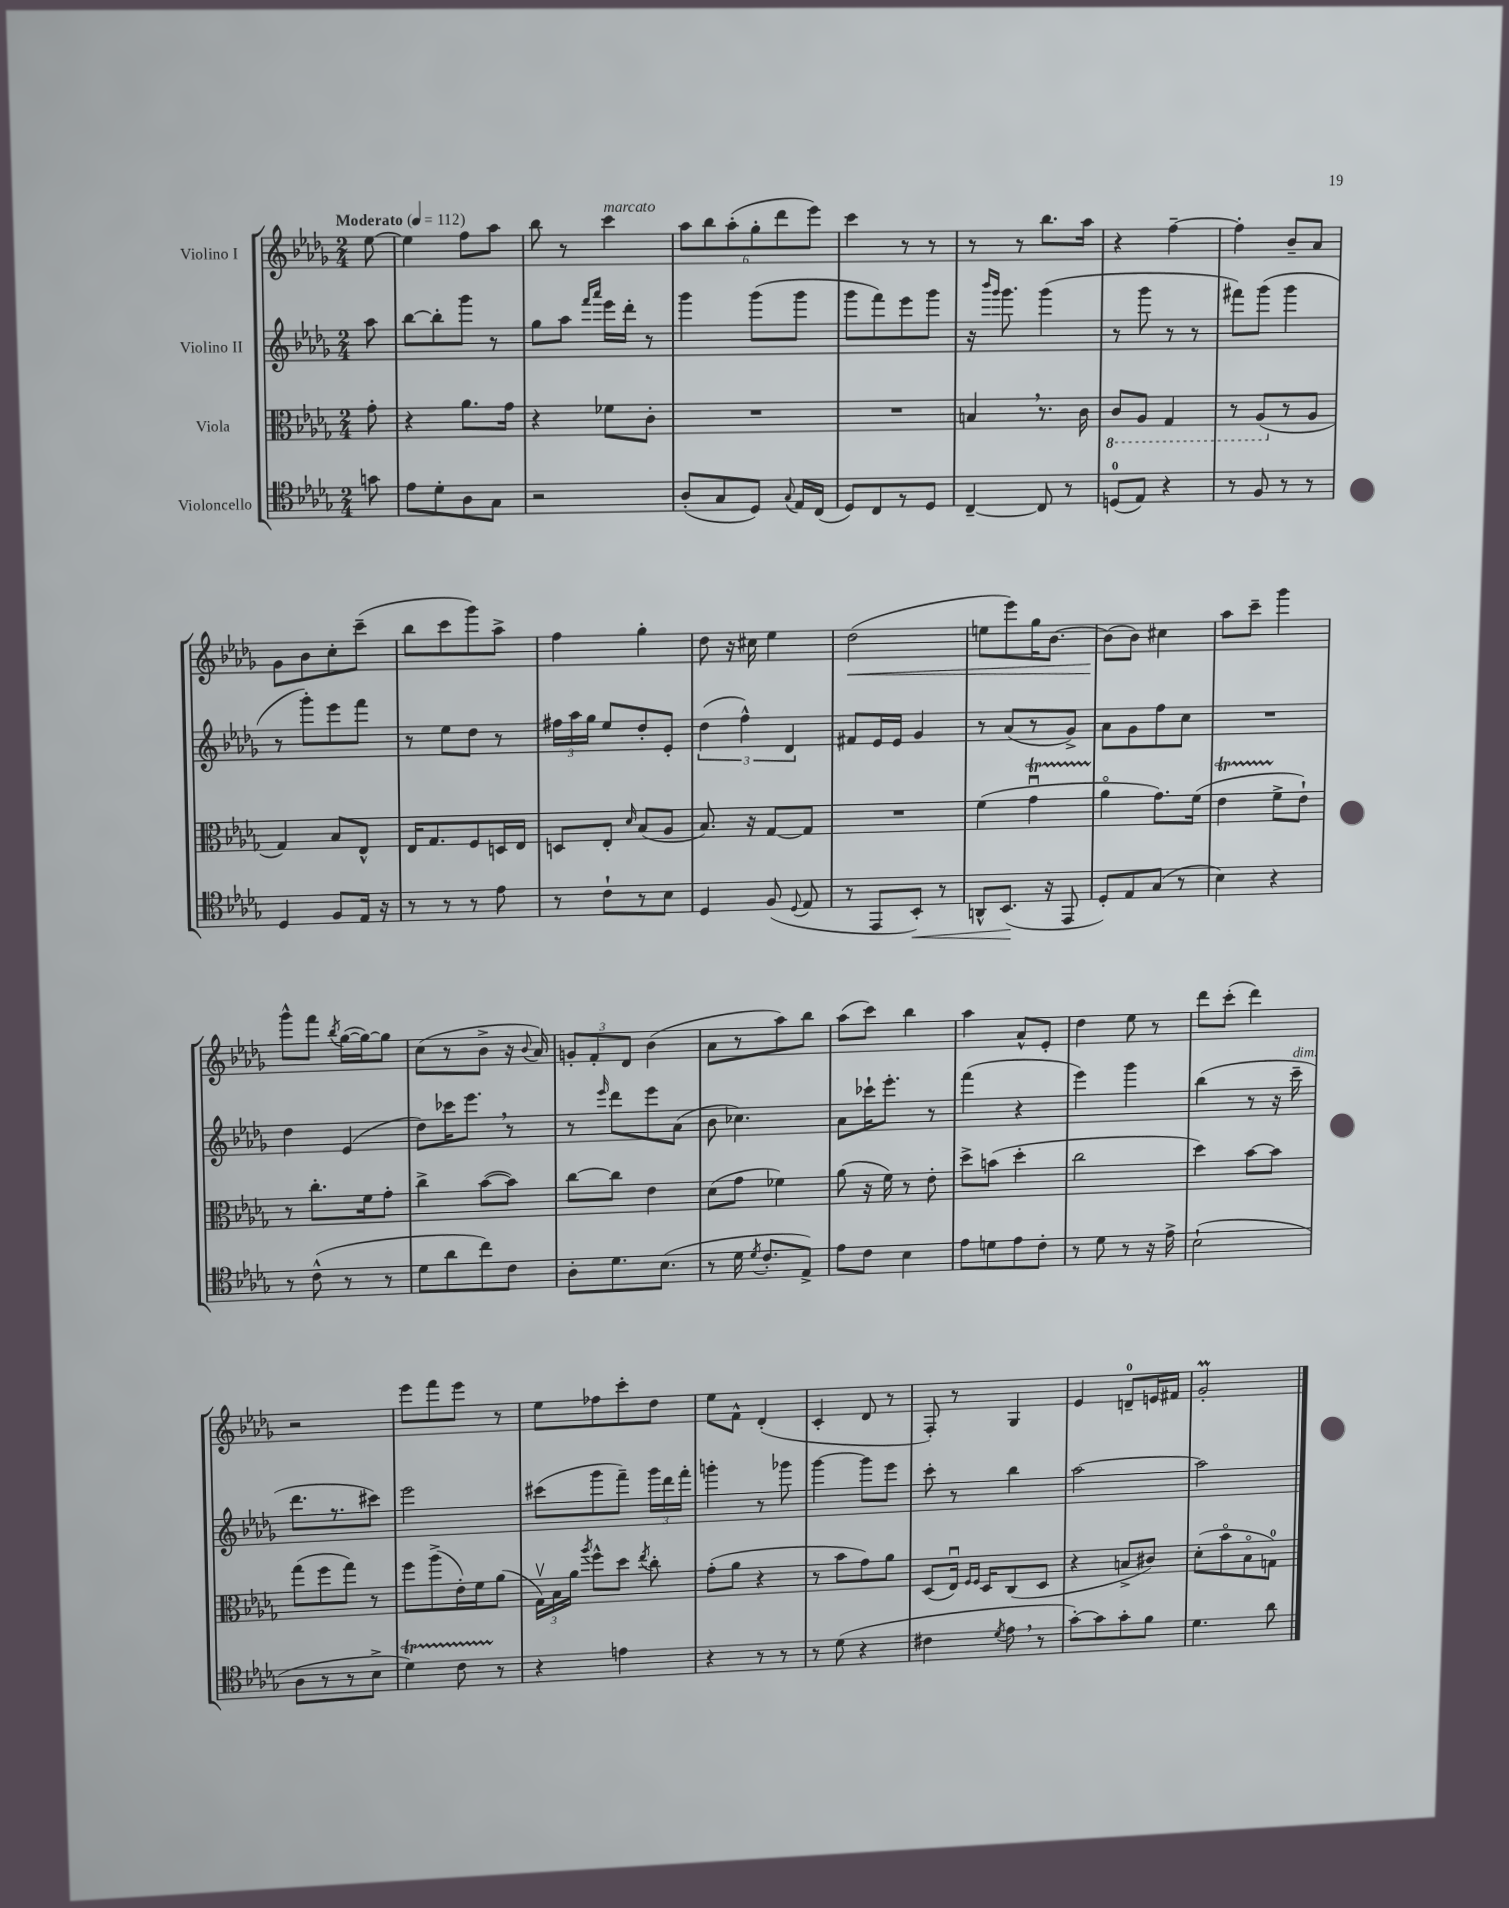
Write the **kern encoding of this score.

**kern	**dynam	**kern	**kern	**kern	**dynam
*part4	*part4	*part3	*part2	*part1	*part1
*staff4	*staff4	*staff3	*staff2	*staff1	*staff1
*I"Violoncello	*	*I"Viola	*I"Violino II	*I"Violino I	*
*clefC4	*	*clefC3	*clefG2	*clefG2	*
*k[b-e-a-d-g-]	*	*k[b-e-a-d-g-]	*k[b-e-a-d-g-]	*k[b-e-a-d-g-]	*
*M2/4	*	*M2/4	*M2/4	*M2/4	*
*MM112	*	*MM112	*MM112	*MM112	*
=	=	=	=	=	=
!	!	!	!	!LO:TX:a:B:t=Moderato	!
8gn\	.	8g-'\	8aa-\	[8ee-\	.
=1	=1	=1	=1	=1	=1
8e-\L	.	4r	[8bb-\L	4ee-\]	.
8d-'\	.	.	8bb-'\]	.	.
8A-\	.	8.a-\L	8ggg-\J	8ff\L	.
8G-\J	.	.	8r	8aa-\J	.
.	.	16g-\Jk	.	.	.
=2	=2	=2	=2	=2	=2
2r	.	4r	8gg-\L	8bb-\	.
.	.	.	8aa-\J	8r	.
.	.	.	16qqfff/LL	.	.
.	.	.	16qqaaa-/JJ	.	.
!	!	!	!	!LO:TX:a:i:t=marcato	!
.	.	8f-X\L	16eee-\LL	4ccc\	.
.	.	.	16ddd-'\JJ	.	.
.	.	8c'\J	8r	.	.
=3	=3	=3	=3	=3	=3
(8A-'/L	.	2r	4ggg-\	12aa-\L	.
.	.	.	.	12bb-\	.
8G-/	.	.	.	.	.
.	.	.	.	(12aa-'\	.
8D-/J)	.	.	(8ggg-\L	12gg-'\	.
.	.	.	.	12ddd-\	.
8qqG-/	.	.	.	.	.
16E-/LL	.	.	8ggg-\J	.	.
.	.	.	.	12eee-\J)	.
(16C/JJ	.	.	.	.	.
=4	=4	=4	=4	=4	=4
8D-/L)	.	2r	8ggg-\L	4ccc\	.
8C/	.	.	8fff\)	.	.
8r	.	.	8eee-\	8r	.
8D-/J	.	.	8ggg-\J	8r	.
=5	=5	=5	=5	=5	=5
[4C~/	.	4Bn,/	16r	8r	.
.	.	.	16qqbbb-/LL	.	.
.	.	.	16qqggg-/JJ	.	.
.	.	.	8.ggg-\	.	.
.	.	.	.	8r	.
8C/]	.	8.r	(4ggg-\	8.bb-\L	.
8r	.	.	.	.	.
.	.	16c\	.	16aa-\Jk	.
=6	=6	=6	=6	=6	=6
*	*	*8ba	*	*	*
(8Dn/L	.	8C/L	8r	4r	.
8E-/J)	.	8AA-/J	8ggg-\	.	.
4r	.	4GG-/	8r	[4ff~\	.
.	.	.	8r	.	.
=7	=7	=7	=7	=7	=7
8r	.	8r	8fff#X\L)	4ff'\]	.
8F/	.	(8AA-/L	(8ggg-\J	.	.
*	*	*X8ba	*	*	*
8r	.	8r	4ggg-\	8b-~/L	.
8r	.	8A-/J	.	8a-/J	.
!!LO:LB:g=z
=8	=8	=8	=8	=8	=8
4D-/	.	4G-/)	8r	8g-\L	.
.	.	.	8ggg-'\L)	8b-\	.
8F/L	.	8B-/L	8eee-\	8cc'\	.
16E-/Jk	.	8E-^^/J	8fff\J	(8ccc~\J	.
16r	.	.	.	.	.
=9	=9	=9	=9	=9	=9
8r	.	16E-/KL	8r	8bb-\L	.
.	.	8.G-/	.	.	.
8r	.	.	8ee-\L	8ccc\	.
8r	.	8F/	8dd-\J	8ggg-\)	.
8e-\	.	16Dn/L	8r	8aa-^\J	.
.	.	16E-/JJ	.	.	.
=10	=10	=10	=10	=10	=10
8r	.	8Dn/L	24ff#X\LL	4ff\	.
.	.	.	24aa-\	.	.
.	.	.	24gg-\JJ	.	.
8c`\L	.	8E-'/J	8ee-/L	.	.
.	.	16qqd-/	.	.	.
8r	.	(8B-/L	8dd-'/	4gg-'\	.
8B-\J	.	8A-/J	8e-'/J	.	.
=11	=11	=11	=11	=11	=11
4D-/	.	8.B-/)	(6dd-\	8dd-\	.
.	.	.	.	16r	.
.	.	.	6ff^^\)	.	.
.	.	16r	.	16cc#X\	.
(8F/	.	[8G-/L	.	4ee-\	.
.	.	.	6d-/	.	.
8qqD-/	.	.	.	.	.
8E-/	.	8G-/J]	.	.	.
=12	=12	=12	=12	=12	=12
!	!	!	!	!	!LO:HP:b
8r	.	2r	8f#X/L	(2dd-\	<
8EE-/L	.	.	16e-/L	.	.
.	.	.	16e-/JJ	.	.
!	!LO:HP:b	!	!	!	!
8BB-'/J)	<	.	4g-/	.	.
8r	.	.	.	.	.
=13	=13	=13	=13	=13	=13
8AAn^^/L	.	(4f\	8r	8een\L	.
(8.BB-/J	.	.	(8a-/L	8eee-\)	.
.	.	4g-Tu\	8r	16gg-\K	.
16r	[	.	.	[8.b-\J	.
8EE-/	.	.	8g-^/J)	.	.
=14	=14	=14	=14	=14	=14
8D-'/L)	.	4a-\	8a-\L	(8b-\L]	.
8E-/	.	.	8g-\	8b-\J)	[
(8G-/J	.	8.g-\L)	8ff\	4cc#X\	.
8r	.	.	8cc\J	.	.
.	.	(16f\Jk	.	.	.
=15	=15	=15	=15	=15	=15
4B-\)	.	4e-T\	2r	8aa-\L	.
.	.	.	.	8ccc~\J	.
4r	.	8f^\L	.	4ggg-\	.
.	.	8e-`\J)	.	.	.
!!LO:LB:g=z
=16	=16	=16	=16	=16	=16
8r	.	8r	4dd-\	8ggg-^^\L	.
(8c^^\	.	8.cc'\L	.	8fff\J	.
.	.	.	.	8qbb-/	.
8r	.	.	(4e-/	([16gg-\LL	.
.	.	16f\k	.	16gg-\J_)	.
8r	.	8g-'\J	.	8gg-\J]	.
=17	=17	=17	=17	=17	=17
8d-\L	.	4cc^\	8dd-\L)	(8cc\L	.
8a-\	.	.	16ccc-X\K	8r	.
.	.	.	8.eee-,\J	.	.
8cc\)	.	([8b-\L	.	8b-^\J	.
8c\J	.	8b-\J])	8r	16r	.
.	.	.	.	8qqb-/	.
.	.	.	.	16a-/)	.
=18	=18	=18	=18	=18	=18
8A-'\L	.	[8cc\L	8r	12gn'/L	.
.	.	.	.	12f'/	.
.	.	.	16qqeee-/	.	.
8.d-\	.	8cc\J]	8ddd-\L	.	.
.	.	.	.	12d-/J	.
.	.	4e-\	8eee-\	(4b-\	.
(8.B-\J	.	.	.	.	.
.	.	.	(8a-\J	.	.
=19	=19	=19	=19	=19	=19
8r	.	(8d-\L	8b-\	8a-\L	.
16d-\	.	8g-\J	4.cc-X\)	8r	.
8qd-/	.	.	.	.	.
8.c'/L	.	.	.	.	.
.	.	4f-X\)	.	8aa-\)	.
8E-^/J)	.	.	.	8bb-\J	.
=20	=20	=20	=20	=20	=20
8e-\L	.	(8a-\	8a-\L	(8aa-\L	.
8c\J	.	16r	16ccc-X`\K	8ccc\J)	.
.	.	16f\)	8.eee-'\J	.	.
4B-\	.	8r	.	4bb-\	.
.	.	8e-'\	8r	.	.
=21	=21	=21	=21	=21	=21
8e-\L	.	8dd-^\L	(4fff\	4aa-\	.
8dn\	.	(8bn\J	.	.	.
8e-\	.	4dd-'\	4r	8a-^^/L	.
8c'\J	.	.	.	8e-'/J	.
=22	=22	=22	=22	=22	=22
8r	.	2cc\	4eee-\)	4dd-\	.
8d-\	.	.	.	.	.
8r	.	.	4ggg-\	8ee-\	.
16r	.	.	.	8r	.
16e-^\	.	.	.	.	.
=23	=23	=23	=23	=23	=23
(2B-`\	.	4dd-\)	(4bb-\	8ddd-\L	.
.	.	.	.	(8ccc'\J	.
.	.	[8b-\L	8r	4ddd-\)	.
.	.	8b-\J]	16r	.	.
!	!	!	!LO:TX:a:i:t=dim.	!	!
.	.	.	16ccc~\	.	.
!!LO:LB:g=z
=24	=24	=24	=24	=24	=24
8A-\L	.	(8gg-\L	8.ddd-\L	2r	.
8r	.	8ff\	.	.	.
.	.	.	8.r	.	.
8r	.	8gg-\J)	.	.	.
8B-^\J	.	8r	8ccc#X\J)	.	.
=25	=25	=25	=25	=25	=25
4d-T\)	.	8ff\L	2eee-\	8eee-\L	.
.	.	(8aa-^\	.	8fff\	.
8cTTT\	.	16e-'\L)	.	8eee-\J	.
.	.	16f\J	.	.	.
8r	.	(8a-\J	.	8r	.
=26	=26	=26	=26	=26	=26
4r	.	24G-v\LL)	(8ccc#X\L	8ee-\L	.
.	.	24B-\	.	.	.
.	.	24a-\JJ	.	.	.
.	.	8qaa-/	.	.	.
.	.	8ff^^\L	8ggg-\	8ff-X\	.
4en\	.	8dd-\J	8fff~\J)	8ccc'\	.
.	.	8qee-/	.	.	.
.	.	8cc'\	24ggg-\LL	8dd-\J	.
.	.	.	24ddd-\	.	.
.	.	.	24fff'\JJ	.	.
=27	=27	=27	=27	=27	=27
4r	.	(8g-'\L	4gggn'\	8ee-\L	.
.	.	8a-\J	.	8f^^\J	.
8r	.	4r	8r	(4d-'/	.
8r	.	.	8ggg-X\	.	.
=28	=28	=28	=28	=28	=28
8r	.	8r	[4ggg-\	4c'/	.
(8d-\	.	8b-\L	.	.	.
4r	.	8g-\)	8ggg-\L]	8d-/	.
.	.	8a-\J	8eee-\J	8r	.
=29	=29	=29	=29	=29	=29
4c#X\	.	(8D-/L	8ccc'\	8F'/)	.
.	.	16E-u/Jk)	8r	8r	.
.	.	16qqF/LL	.	.	.
.	.	16qqF/JJ	.	.	.
.	.	16D-/KL	.	.	.
8qd-/	.	.	.	.	.
8e-,\	.	(8C/	4bb-\	4G-/	.
8r	.	8D-/J	.	.	.
=30	=30	=30	=30	=30	=30
[8g-'\L)	.	4r	[2aa-\	4e-/	.
8g-\]	.	.	.	.	.
8g-'\	.	8Bn^/L	.	8dn~/L	.
8f\J	.	8c#X/J)	.	16en/L	.
.	.	.	.	16f#X/JJ	.
=31	=31	=31	=31	=31	=31
4.d-\	.	(8d-'\L	2aa-\]	2g-M'/	.
.	.	8b-\	.	.	.
.	.	8B-\	.	.	.
8a-\	.	8Gn\J)	.	.	.
==	==	==	==	==	==
*-	*-	*-	*-	*-	*-
